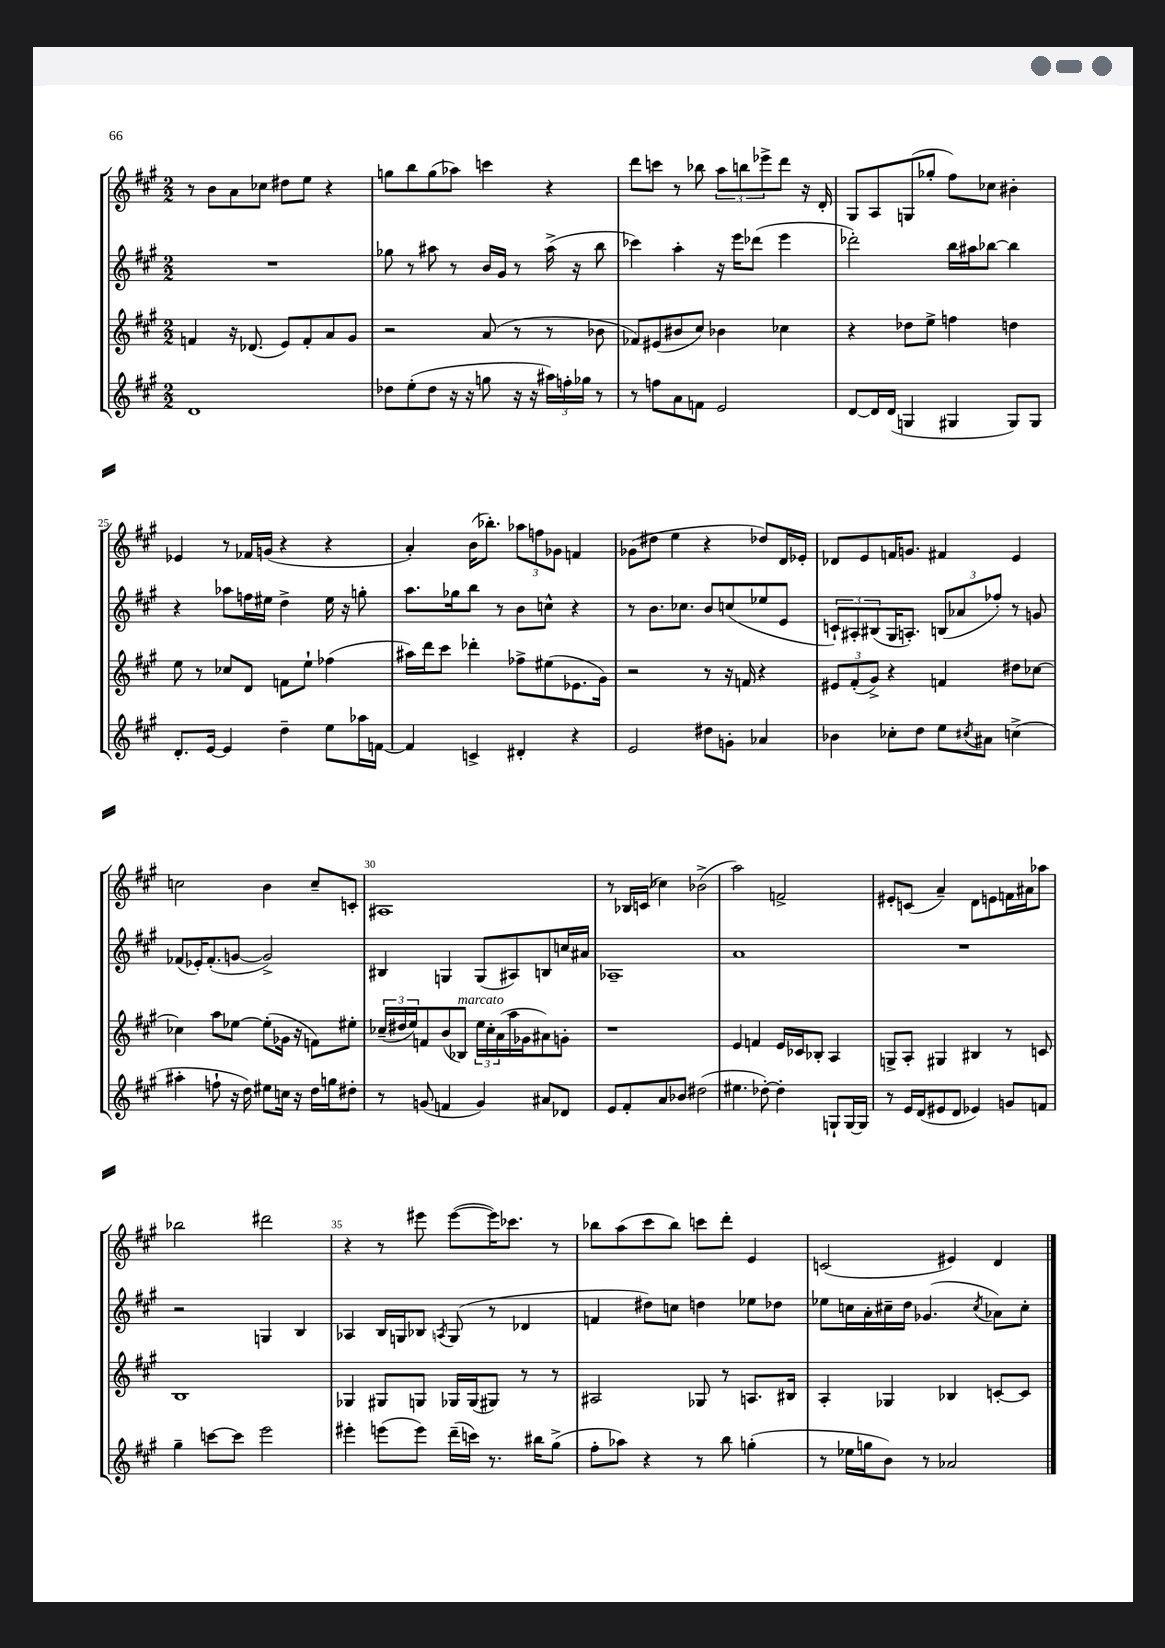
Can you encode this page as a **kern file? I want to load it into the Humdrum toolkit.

**kern	**kern	**kern	**kern
*part4	*part3	*part2	*part1
*staff4	*staff3	*staff2	*staff1
*clefG2	*clefG2	*clefG2	*clefG2
*k[f#c#g#]	*k[f#c#g#]	*k[f#c#g#]	*k[f#c#g#]
*M2/2	*M2/2	*M2/2	*M2/2
=21	=21	=21	=21
1d	4fn/	1r	8r
.	.	.	8b\L
.	16r	.	8a\
.	(8.d-X/	.	.
.	.	.	8cc-X\J
.	8e/L)	.	8dd#X\L
.	8f'/	.	8ee\J
.	8a/	.	4r
.	8g#/J	.	.
=22	=22	=22	=22
8dd-X\L	2r	8gg-X\	8ggn\L
(8ee'\	.	8r	8bb\
8dd-\J	.	8aa#X\	(8gg\
16r	.	8r	8aa-X\J)
16r	.	.	.
8ggn\	(8a/	16b/LL	4cccn\
.	.	16g#/JJ	.
16r	8r	8r	.
16r	.	.	.
24aa#X\LL)	8r	(16aa#^\	4r
24ffn'\	.	.	.
.	.	16r	.
24gg-X\JJ	.	.	.
8r	8b-X\	8bb\	.
=23	=23	=23	=23
8r	8f-X/L)	4ccc-X\)	8ddd\L
8ffn\L	(8e#X/	.	8cccn\J
8a\	8b#X/	4aa'\	8r
8fn\J	8cc#/J)	.	8bb-X\
2e/	4b-X\	16r	12aa\L
.	.	16eee\KL	.
.	.	.	12bbn\
.	.	(8ddd-X\J	.
.	.	.	12eee-X^\
.	4cc-X\	4eee\	8ddd\J
.	.	.	16r
.	.	.	16d'/
=24	=24	=24	=24
[8d/L	4r	2ddd-X'\)	8G#/L
16d/L]	.	.	8A/
(16d/JJ	.	.	.
4Gn/	8dd-X\L	.	(8Gn/
.	8ee^\J	.	8gg-X'/J
4G#X/	4ffn\	16bb\LL	8ff#\L)
.	.	16aa#X\J	.
.	.	[8bb-X\J	8cc-X\J
8G#/L)	4ddn\	4bb-\]	4b#X'\
8G#/J	.	.	.
!!LO:LB:g=z
=25	=25	=25	=25
8.d'/L	8ee\	4r	4e-X/
.	8r	.	.
[16e/Jk	.	.	.
4e/]	8cc-X/L	8aa-X\L	8r
.	8d/J	16ffn\L	16f-X/LL
.	.	16ee#X\JJ	(16gn/JJ
4dd~\	8fn\L	4dd^\	4r
.	8ee`\J	.	.
8ee\L	(4ff-X\	16ee#\	4r
.	.	16r	.
16aa-X\L	.	8ggn'\	.
[16fn\JJ	.	.	.
=26	=26	=26	=26
4f/]	16aa#X\LL)	8.aa\L	4a'/)
.	16ddd\J	.	.
.	8ccc#\J	.	.
.	.	16gg-X\k	.
4cn^/	4ddd-X'\	8bb\J	(16b\KL
.	.	.	8.bb-X'\J)
.	.	8r	.
4d#X'/	8ff-X^\L	8b\L	12aa-X\L
.	.	.	12ffn\
.	(8ee#X\	8ccn^^\J	.
.	.	.	12g-X\J
4r	8.e-X\	4r	4fn/
.	16g#\Jk)	.	.
=27	=27	=27	=27
2e/	2r	8r	(8g-X\L
.	.	8.b\L	8dd#X\J
.	.	.	4ee\
.	.	8.cc-X\J	.
8dd#X\L	8r	8b/L	4r
8gn'\J	16r	(8ccn/	.
.	16fn/	.	.
4a-X/	4r	8ee-X/	8dd-X/L)
.	.	8e/J	16d/L
.	.	.	16e-X'/JJ
=28	=28	=28	=28
4b-X\	12e#X/L	12cn`/L)	8d-X/L
.	(12f#'/	12A#X'/	.
.	.	.	8e/
.	12g#^/J)	(12B#X/	.
8cc-X'\L	4r	16G#/K	16fn/K
.	.	8.An'/J)	8.gn/J
8dd\J	.	.	.
8ee\L	4fn/	(12Bn/L	4f#X/
.	.	12a-X/	.
8qcc#X/	.	.	.
8a#X\J	.	.	.
.	.	12ff-X'/J)	.
(4ccn^\	8dd#X\L	8r	4e/
.	[8cc-X\J	8gn/	.
!!LO:LB:g=z
=29	=29	=29	=29
4aa#X'\	4cc-X\]	(8f-X/L	2ccn\
.	.	16e-X'/K)	.
.	.	(8.f-'/	.
8ffn`\	8aa\L	.	.
16r	[8ee-X\J	[8gn/J	.
16dd\)	.	.	.
8ee#X\L	(8ee-'\L]	2g^/])	4b\
16ccn\Jk	16g-X\Jk	.	.
16r	16r	.	.
16dd\LL	8fn\L)	.	8cc~/L
16ggn\J	.	.	.
8dd#X'\J	8ee#X'\J	.	8cn'/J
=30	=30	=30	=30
8r	(24cc-X~/LL	4B#X/	1A#X
.	24dd#X/	.	.
.	24ee/J)	.	.
(8gn/	8fn/	.	.
4fn/	(8b/	4Gn/	.
!	!LO:TX:a:i:t=marcato	!	!
.	8B-X/J)	.	.
4g/)	24ee\LL	(8G/L	.
.	24cc-'\	.	.
.	(24a\	.	.
.	16aa\	8A#X/)	.
.	16g-X\J	.	.
8a#X/L	8a#X\)	8Bn/	.
8d-X/J	8gn'\J	16ccn/L	.
.	.	16a#X/JJ	.
=31	=31	=31	=31
8e/L	1r	1A-X~	8r
8f#'/	.	.	16B-X/LL
.	.	.	(16cn/JJ
8a/	.	.	4cc-X\)
8b-X/J	.	.	.
(2dd#X\	.	.	(2b-X^\
=32	=32	=32	=32
4.ee#X\	4e/	1a	2aa\)
.	4fn/	.	.
[8dd-X'\)	.	.	.
4dd-'\]	16e/LL	.	2fn^/
.	16c-X/J	.	.
.	8B-X'/J	.	.
8Gn`/L	4A/	.	.
[16G/L	.	.	.
16G/JJ]	.	.	.
=33	=33	=33	=33
8r	8Gn^/L	1r	8e#X'/L
16e/LL	8A'/J	.	(8cn/J
(16d/J	.	.	.
8e#X/	4G#X/	.	4a~/)
8d/J	.	.	.
4e-X/)	4B#X/	.	8d\L
.	.	.	8en\
8gn/L	8r	.	16fn\L
.	.	.	16a#X\J
8fn/J	8cn/	.	8aa-X\J
!!LO:LB:g=z
=34	=34	=34	=34
4gg#~\	1B	2r	2bb-X\
[8cccn\L	.	.	.
8ccc\J]	.	.	.
2eee\	.	4Gn/	2ddd#X\
.	.	4B/	.
=35	=35	=35	=35
4eee#X'\	4G-X/	4A-X/	4r
(8eeen\L	8G#X/L	16B/LL	8r
.	.	16Gn/J	.
8eee\J)	8Gn/J	8B-X/J	8eee#X\
.	.	8qAn/	.
(16ddd~\LL	16G-X/LL	(8G/	([8eee#\L
16cccn\JJ)	(16G-/J	.	.
8.r	8G#X/J)	8r	16eee#\K])
.	.	.	8.ccc-X\J
.	8r	4d-X/	.
16bb#X\KL	.	.	.
(8gg#^\J	8r	.	8r
=36	=36	=36	=36
8ff#'\L	2A#X/	4fn/	8bb-X\L
8aa-X\J)	.	.	(8aa\
4r	.	8dd#X\L)	8ccc#\
.	.	8ccn\J	8bb-\J)
8r	8G-X/	4ddn\	8cccn\L
8bb\	8r	.	8ddd'\J
(4ggn'\	8.An/L	8ee-X\L	4e/
.	.	8dd-X\J	.
.	16B#X/Jk	.	.
=37	=37	=37	=37
8r	4A'/	8ee-X\L	(2cn/
16ee-X\LL	.	16ccn\L	.
16ggn\J	.	16a'\	.
8b\J)	4G-X/	16cc#X~\	.
.	.	16dd\JJ	.
8r	.	(4.g-X/	.
2a-X/	4B-X/	.	4e#X/)
.	.	8qcc#/	.
.	[8cn'/L	8a-X\L)	4d/
.	8c/J]	8cc#'\J	.
==	==	==	==
*-	*-	*-	*-
